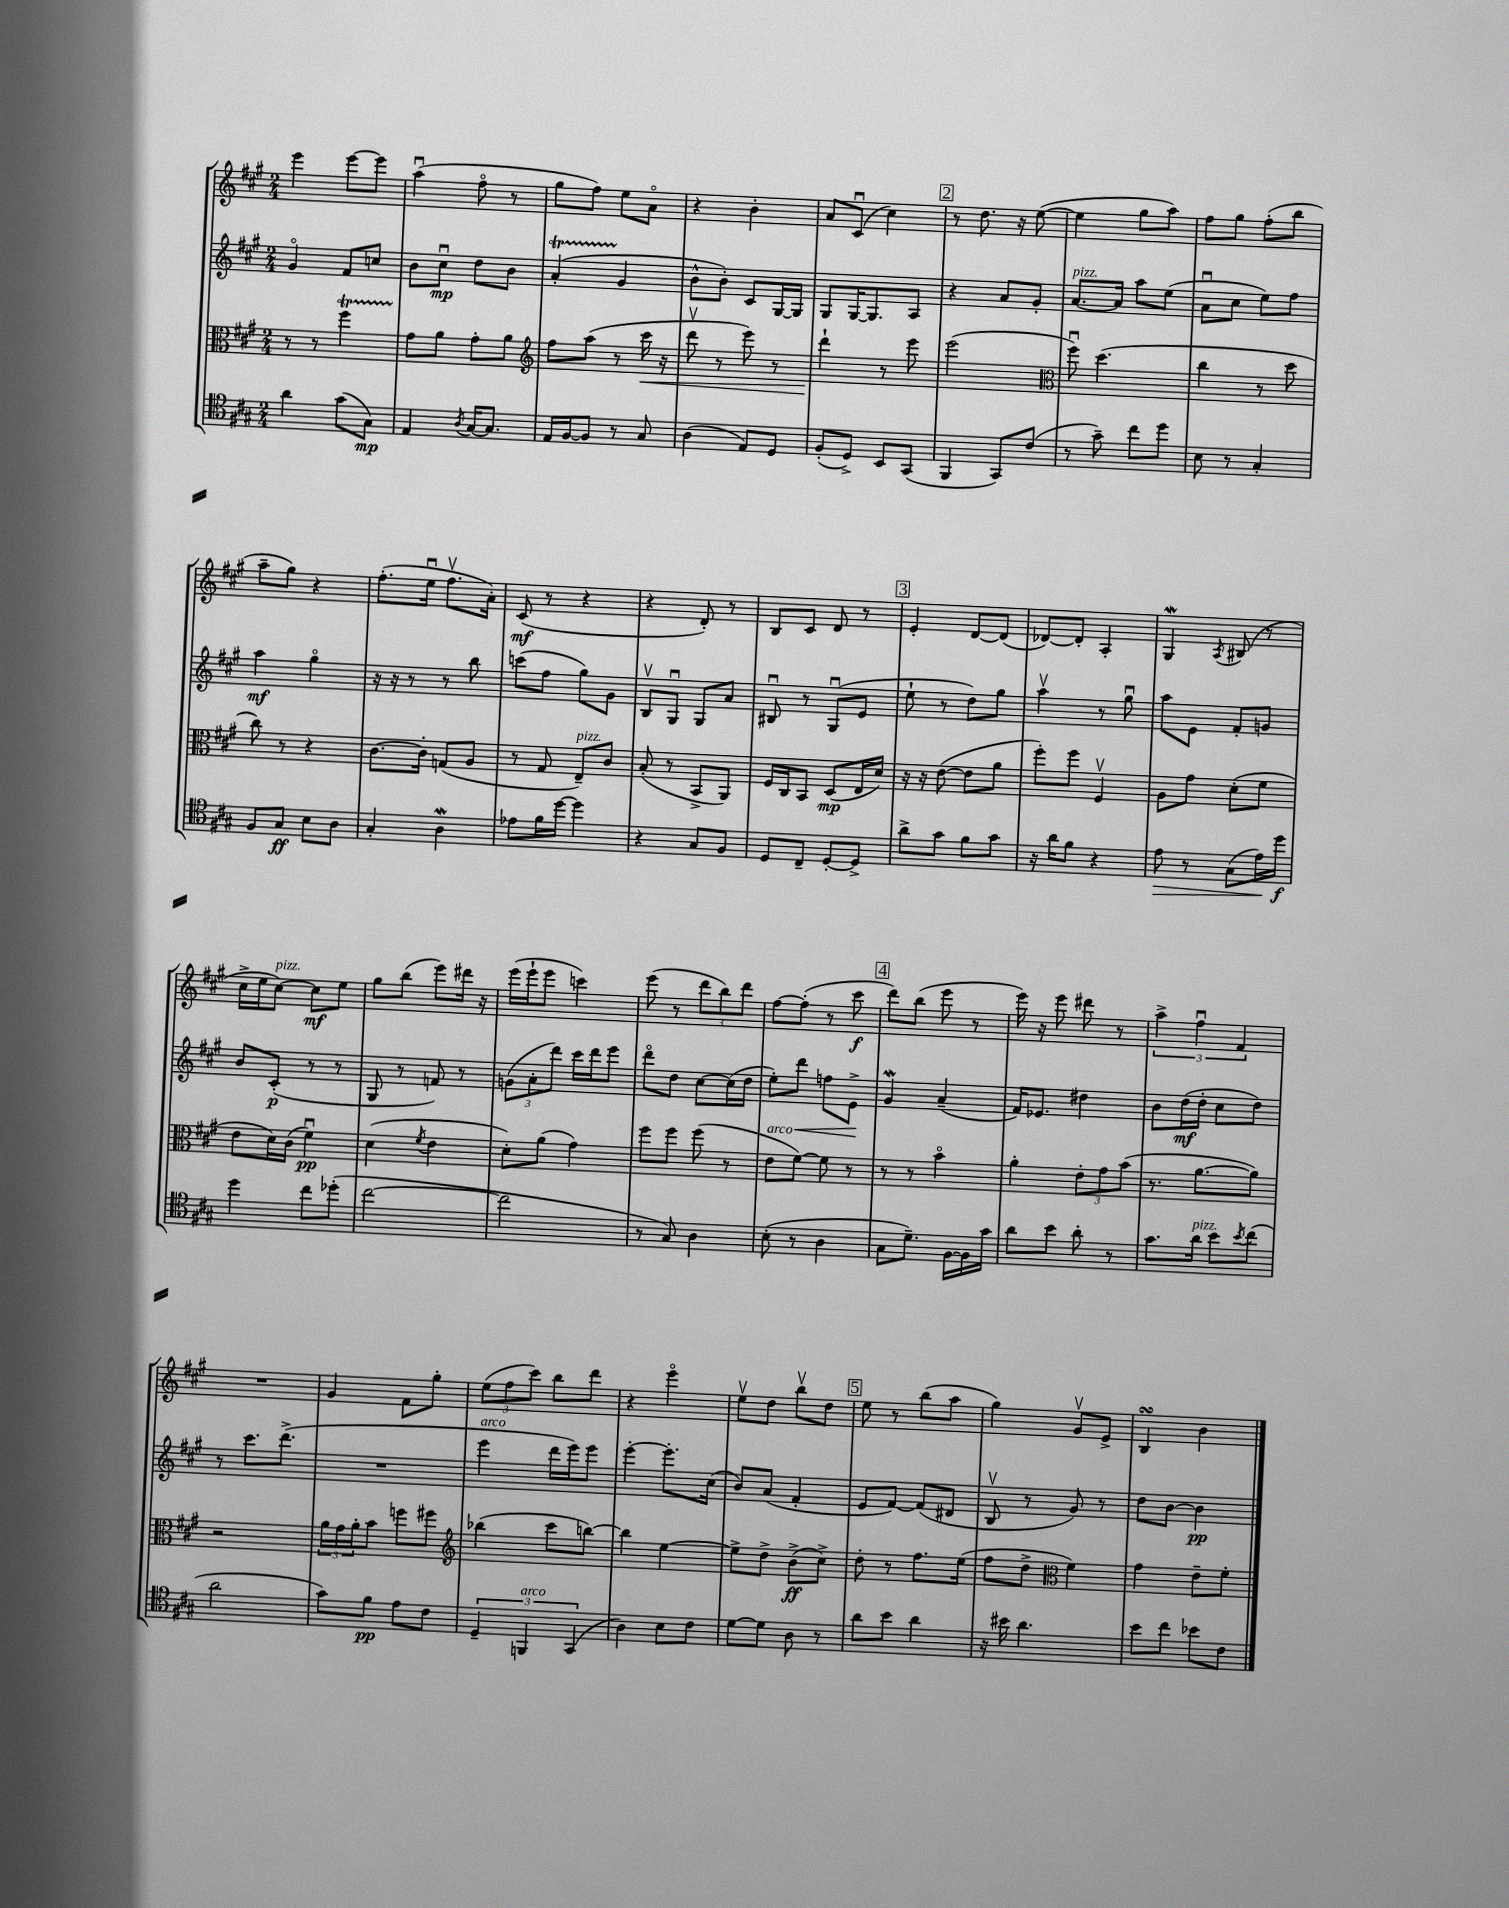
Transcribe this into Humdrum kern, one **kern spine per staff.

**kern	**kern	**kern	**kern
*staff4	*staff3	*staff2	*staff1
*clefC4	*clefC3	*clefG2	*clefG2
*k[f#c#g#]	*k[f#c#g#]	*k[f#c#g#]	*k[f#c#g#]
*M2/4	*M2/4	*M2/4	*M2/4
4a	8r	4g#o	4eee
.	8r	.	.
(8g#	4ff#	8f#	[8eee
8G#)	.	8cc	8eee]
=	=	=	=
4E	8g#	8b	(4aau
.	8a	8cc#u	.
8qA	.	.	.
[16G#	8g#'	8dd	8ff#o
8.G#]	.	.	.
.	8a	8b	8r
=	=	=	=
*	*clefG2	*	*
16E	8ff#	(4a'	8gg#
[16F#	.	.	.
8F#]	(8aa	.	8ff#)
8r	8r	4g#	8ee
8G#	16ccc#	.	8ao
.	16r	.	.
=	=	=	=
(4A	8dddv	8b^^	4r
.	8r	8b')	.
8E)	8eee)	8c#	4b'
8D	8r	[16G#	.
.	.	16G#]	.
=	=	=	=
(8F#'	4ddd`	8G#	8a
8D^)	.	[16G#	(8c#u
.	.	8.G#]	.
8BB	8r	.	4cc#)
(8GG#	8eee	8A	.
=	=	=	=
4FF#	(2eee	4r	8r
.	.	.	8.dd
8GG#)	.	8a	.
.	.	.	16r
(8c#	.	8g#'	([8ee
=	=	=	=
*	*clefC3	*	*
8r	8ff#u)	[8.a	4ee]
8g#~)	(4.dd	.	.
.	.	16a]	.
8cc#	.	8aa	8gg#
8dd	.	(8ee	8aa)
=	=	=	=
8B	4cc#	8au	8ff#
8r	.	8cc#	8gg#
4G#'	8r	8ee)	(8ff#'
.	8dd	8ff#	8bb
=	=	=	=
8F#	8cc#)	4aa	8aa~
8G#	8r	.	8gg#)
8B	4r	4gg#o	4r
8A	.	.	.
=	=	=	=
4G#'	[8.c#	16r	(8.ff#'
.	.	16r	.
.	.	8r	.
.	16c#']	.	16eeu
4A	(8G	8r	8.ff#v
.	8A	8bb	.
.	.	.	16a')
=	=	=	=
8e-	8r	(8ccc	(8c#
16f#	8G#	8ff#	8r
[16dd	.	.	.
4dd]	8E~)	8gg#)	4r
.	8c#	8g#	.
=	=	=	=
4r	(8B'	8Bv	4r
.	8r	8G#u	.
8G#	8BB^	8G#	8d')
8F#	8AA)	8a	8r
=	=	=	=
8D	16F#	8B#u	8B
.	16C#	.	.
8C#~	8BB	8r	8c#
[8D'	(8D	(8G#u	8d
8D^]	16E	8e	8r
.	16d)	.	.
=	=	=	=
8a^	16r	8ee`	4e'
.	16r	.	.
8g#	([8e	8r	.
8f#	8e]	8dd)	[8d
8g#	8a	8gg#	(8d]
=	=	=	=
16r	8ff#')	4aav	[8d-)
16a	.	.	.
8f#	8ff#	.	8d-']
4r	4F#v	8r	4A'
.	.	8gg#u	.
=	=	=	=
8e	8A	8aa	4G#
8r	8g#	8e	.
.	.	.	8qA
(8G#	(8d'	8f#'	(8B#
16e)	8f#	8g	8r
16dd	.	.	.
=	=	=	=
4dd	8e	8b	16cc#^
.	.	.	16ee
.	16d)	(8c#'	[8cc#)
.	(16c#	.	.
8cc#	4f#u)	8r	8cc#]
(8dd-'	.	8r	8ee
=	=	=	=
[2cc#	(4d	8G#	8gg#
.	.	8r	(8bb
.	8qf#	.	.
.	4e	8f)	8eee)
.	.	8r	16ddd#
.	.	.	16r
=	=	=	=
2cc#]	8d')	(12g	(16eee
.	.	.	16eee`
.	.	12a'	.
.	(8a	.	8eee
.	.	12ddd)	.
.	4g#)	16ccc#	4ccc)
.	.	16ddd	.
.	.	8eee	.
=	=	=	=
8r	8ff#	8dddo	(8eee
8G#)	8ff#	8dd	8r
4A	(8ff#	[8cc#	12ddd
.	.	.	12bb)
.	8r	(16cc#]	.
.	.	.	12ddd
.	.	16dd	.
=	=	=	=
(8B'	8e	8ee')	[8ff#
8r	[8f#)	8ddd	(8ff#']
4A	8f#]	8ff	8r
.	8r	8e^	8ccc#
=	=	=	=
8G#	8r	4g#	8ddd)
8.d~)	8r	.	(8bb
.	4bo	(4a~	8eee
[16F#	.	.	.
16F#]	.	.	8r
16g#	.	.	.
=	=	=	=
8a	4a'	16f#)	16eee)
.	.	8.e-	16r
8b	.	.	8eee
8a'	12e'	4dd#	8ddd#
.	12g#	.	.
8r	.	.	8r
.	(12b	.	.
=	=	=	=
8.g#	8.r	8b	6aa^
.	.	(16dd	.
.	.	.	6ff#u
16a	[8.a	16dd'	.
8b	.	8cc#	.
.	.	.	6f#
8qb	.	.	.
(8cc#	8a])	8dd)	.
=	=	=	=
2a	2r	8r	2r
.	.	8.ccc#	.
.	.	(8.ddd^	.
=	=	=	=
8g#)	24a	2r	4g#
.	24g#	.	.
.	24a'	.	.
8f#	8b	.	.
8e	8ff	.	8f#
8c#	8ff#	.	8gg#'
=	=	=	=
*	*clefG2	*	*
6D~	(4bb-	4eee	(12ee
.	.	.	12ff#
6FF	.	.	12ccc#)
.	8ccc#	16ddd	8bb
.	.	16eee)	.
(6GG#	.	.	.
.	[8bb)	8eee	8ddd
=	=	=	=
4A)	4bb]	[4eee'	4r
8B	[4ee	8.eee']	4eeeo
8c#	.	.	.
.	.	(16cc#	.
=	=	=	=
[8d	8ee^]	8b)	8eev
8d]	8dd^	(8a	8dd
8A	(8b^	4f#'	8bbv
8r	8cc#^)	.	8dd
=	=	=	=
8a	8dd'	8e	8ee
8b	8r	[8f#)	8r
4a	8.ff#	(8f#]	(8bb
.	.	8d#	8aa
.	(16ee	.	.
=	=	=	=
16r	8ff#	8Bv	4gg#)
16b#	.	.	.
4.a	8dd^	8r	.
*	*clefC3	*	*
.	4f#)	8g#)	8g#v
.	.	8r	8e^
=	=	=	=
8b	4g#	8dd	4B
8cc#	.	[8b	.
8b-	8e~	4b]	4b
8c#	8f#'	.	.
==	==	==	==
*-	*-	*-	*-
